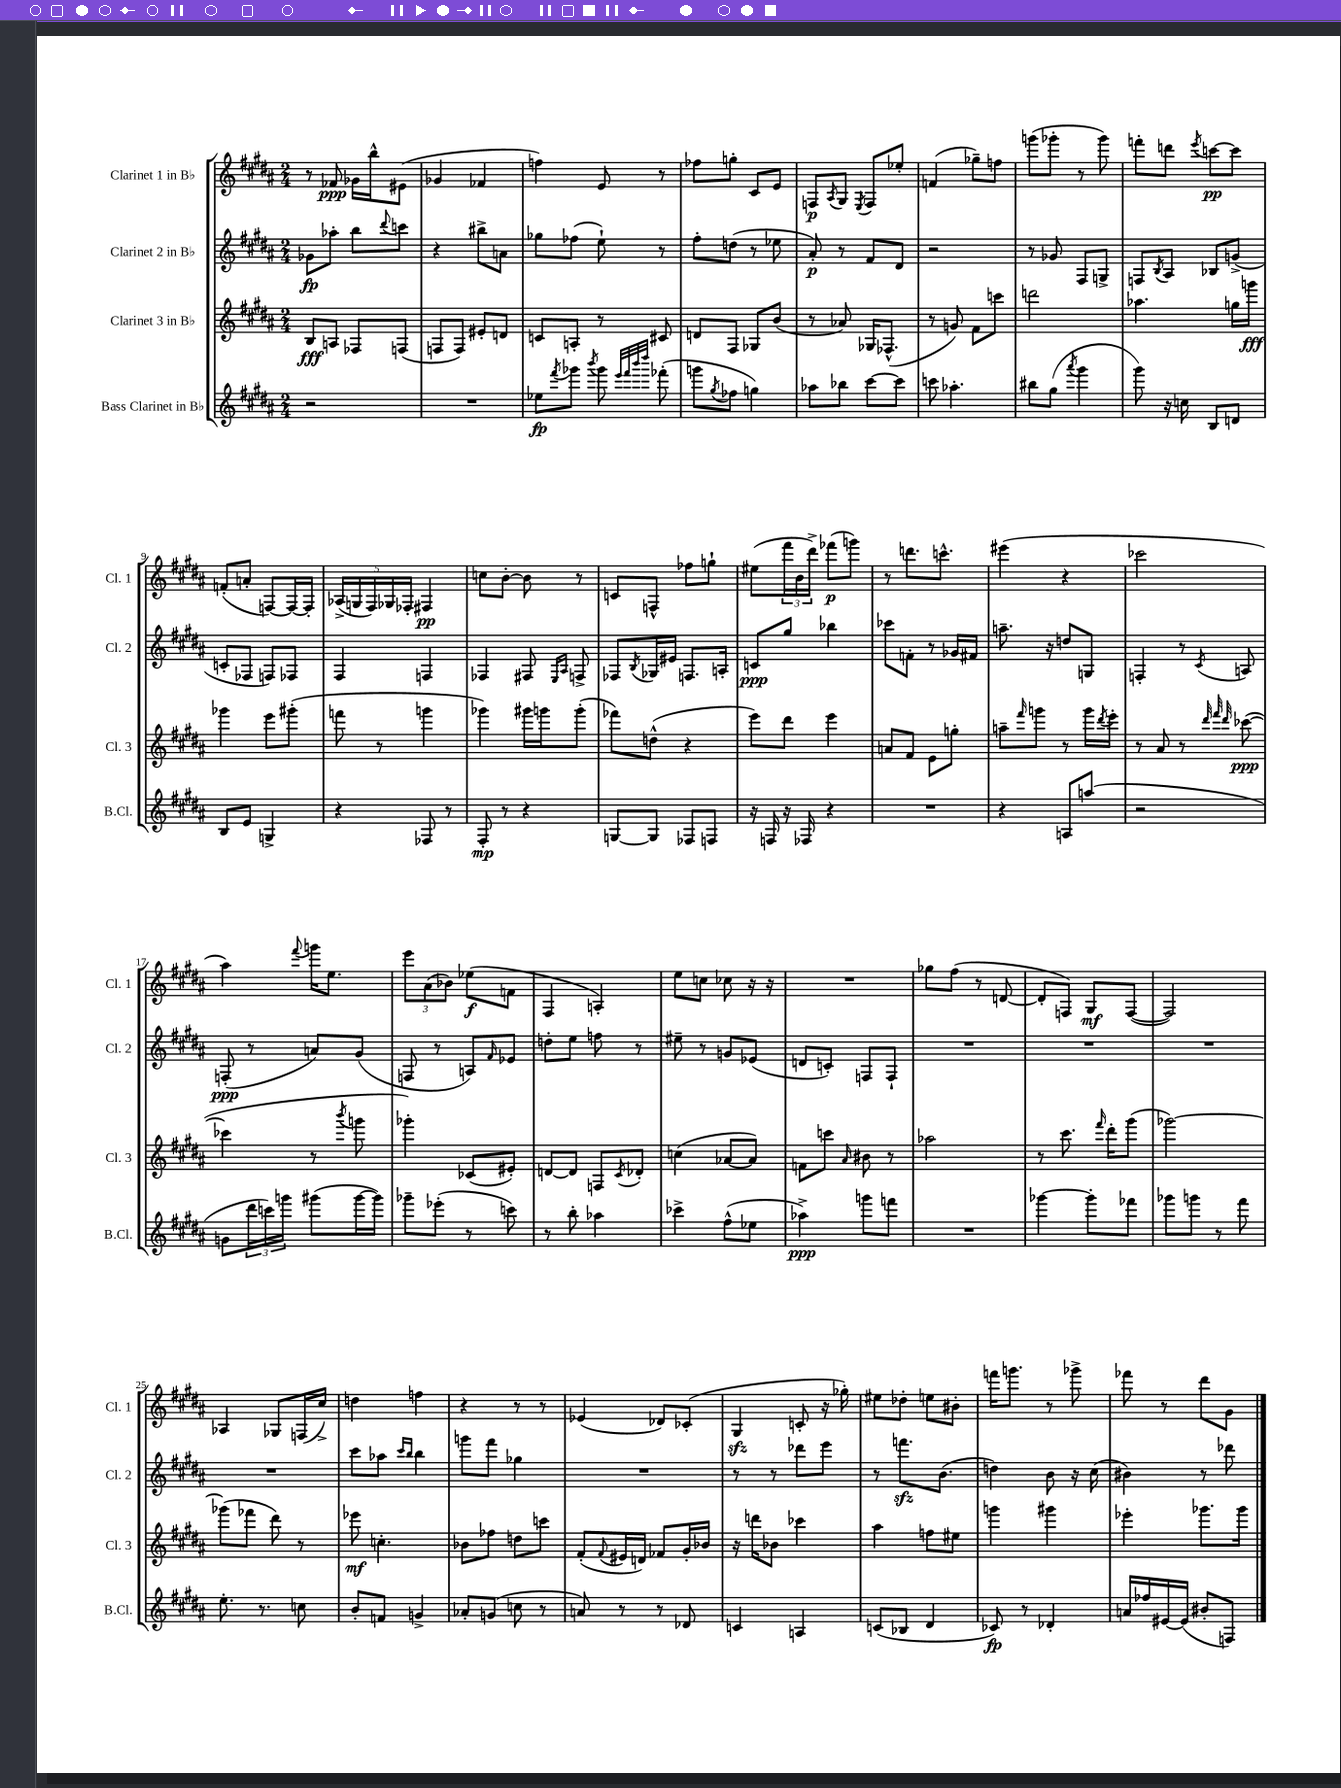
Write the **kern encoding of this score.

**kern	**kern	**kern	**kern
*staff4	*staff3	*staff2	*staff1
*clefG2	*clefG2	*clefG2	*clefG2
*k[f#c#g#d#a#]	*k[f#c#g#d#a#]	*k[f#c#g#d#a#]	*k[f#c#g#d#a#]
*M2/4	*M2/4	*M2/4	*M2/4
2r	8B	8g-	8r
.	8A	8aa-'	8f-
.	8F-	8bb	16g-
.	.	.	16bb^^
.	.	8qqddd#	.
.	(8F	8ccc	(8e#
=	=	=	=
2r	8F	4r	4g-
.	8F)	.	.
.	8e#'	8bb#^	4f-
.	8d	8a	.
=	=	=	=
8ee-	8c	8gg-	4ff)
8qfff#	.	.	.
8ggg-	8A'	(8ff-	.
8qbbb	.	.	.
8ggg-	8r	8ee`)	8e
32qqeee	.	.	.
32qqfff#	.	.	.
32qqbbb	.	.	.
32qqdddd#	.	.	.
(8fff-'	8c#	8r	8r
=	=	=	=
8ggg	8d	8ff#'	8ff-
8qgg#	.	.	.
8ff-	8F#	(8dd	8gg'
4gg)	8G-	8r	8c#
.	(8b	8ee-	8e
=	=	=	=
8aa-	8r	8a#')	8F
.	.	.	8qA#
8bb-	8a-)	8r	8G#
.	.	.	8qE
[8ccc#	16G-	8f#	8F
.	(8.F-^^	.	.
8ccc#]	.	8d#	8ee-'
=	=	=	=
8ccc	8r	2r	(4f
4.aa-'	8g)	.	.
.	8f#	.	8gg-~)
.	8ccc	.	8ff
=	=	=	=
8bb#	2ddd	8r	(8ggg
(8gg#	.	8g-	8ggg-'
8qaaa#	.	.	.
4ggg#	.	8F#	8r
.	.	8G^	8ggg-)
=	=	=	=
8ggg#)	4.aa-	8F	8fff'
.	.	8qB	.
16r	.	8A#	8ddd
16cc	.	.	.
.	.	.	8qeee
8B	.	8B-	[8ccc
8d	16gg	(8g^	8ccc]
.	16ggg	.	.
=	=	=	=
8B	4ggg-	8c'	(8f'
8e	.	8F-	8a'
4G^	8eee	8F)	[8F)
.	(8ggg#'	8F-	16F_
.	.	.	16F']
=	=	=	=
4r	8fff	4F#	(20A-^
.	.	.	20G
.	.	.	20F#)
.	8r	.	.
.	.	.	20G-
.	.	.	20F-'
8F-	4ggg	4F	4F#
8r	.	.	.
=	=	=	=
8F#'	4ggg-)	4F-	8cc
8r	.	.	[8b'
4r	16ggg#	8F#	8b]
.	16ggg	.	.
.	.	16qqE	.
.	.	16qqA#	.
.	(8ggg'	8F^	8r
=	=	=	=
[8G	8fff-)	8F-	8c
.	.	8qB	.
8G]	(8dd^^	16G-	8F^^
.	.	16e#	.
8F-	4r	8.F	8ff-
8F	.	.	8gg`
.	.	16A'	.
=	=	=	=
16r	8eee)	8c	(8ee#
16F	.	.	.
16r	8ddd#	8gg#	24fff#
.	.	.	24b
16F-	.	.	.
.	.	.	24ddd#^)
4r	4eee	4bb-	(8fff-
.	.	.	8ggg)
=	=	=	=
2r	8a	8ccc-	8r
.	8f#	8f'	8.ddd
.	8e	8r	.
.	.	.	8.ccc^^
.	8gg'	16g-	.
.	.	16f#	.
=	=	=	=
4r	8aa~	8.aa~	(4eee#
.	16qqfff#	.	.
.	8ggg	.	.
.	.	16r	.
8A	8r	8dd	4r
(8aa	16ggg	8G	.
.	8qddd#	.	.
.	16eee'	.	.
=	=	=	=
2r	8r	4F'	2ccc-
.	8a#	.	.
.	8r	8r	.
.	32qqddd#	.	.
.	32qqfff#	.	.
.	32qqddd#	8qc#	.
.	([8ccc-	8A	.
=	=	=	=
8g	4ccc-]	(8F'	4aa#)
24ddd#	.	8r	.
24ccc)	.	.	.
24ggg	.	.	.
.	.	.	8qqfff#
(8ggg#	8r	8a)	16ggg
.	.	.	8.ee
.	8qbbb	.	.
[16ggg#	8ggg	(8g#	.
16ggg#])	.	.	.
=	=	=	=
8ggg-~	4ggg-')	8F	12eee
.	.	.	(12a#
(8eee-'	.	8r	.
.	.	.	12b-)
8r	(8c-	8A)	(8ee-
.	.	16qqf#	.
8ccc)	8e#')	8e-	8f
=	=	=	=
8r	[8d	8dd'	4F#
8bb'	8d]	8ee	.
4aa-	8F	8ff	4A')
.	8qc#	.	.
.	8d-'	8r	.
=	=	=	=
4ccc-^	(4cc	8ee#~	8ee
.	.	8r	8cc
(8ff#^^	[8a-	8g	8cc-
8ee-	8a-])	(8e-	16r
.	.	.	16r
=	=	=	=
4aa-^)	8f	8d	2r
.	8ccc	8c')	.
.	16qqa#	.	.
8ggg	8b#	8F	.
8fff	8r	8F`	.
=	=	=	=
2r	2aa-	2r	8gg-
.	.	.	(8ff#
.	.	.	8r
.	.	.	[8d
=	=	=	=
[4ggg-	8r	2r	8d']
.	8.ccc#	.	8F)
8ggg-']	.	.	8G#
.	16qqfff#	.	.
.	16ddd#'	.	.
8fff-	(8ggg#	.	([8F
=	=	=	=
8ggg-	[2ggg-)	2r	2F])
8ggg	.	.	.
8r	.	.	.
8fff#	.	.	.
=	=	=	=
8.ee'	(8ggg-]	2r	4A-
.	8fff-	.	.
8.r	.	.	.
.	8ddd#)	.	8G-
8cc	8r	.	(16F
.	.	.	16cc#^)
=	=	=	=
8b'	8eee-	8ccc#	4dd
8f	4.cc'	8aa-	.
.	.	16qqccc#	.
.	.	16qqbb	.
4g^	.	4bb	4ff
=	=	=	=
8a-'	8b-	8ggg	4r
(8g	8ff-	8fff#	.
8cc	8dd	4gg-	8r
8r	8ccc	.	8r
=	=	=	=
8a)	(8f#'	2r	(4e-
.	8qqf#	.	.
8r	16e#	.	.
.	16d)	.	.
8r	8f-	.	8d-)
8d-	16g#'	.	(8c-'
.	16b-	.	.
=	=	=	=
4c	16r	8r	4G#
.	16ddd	.	.
.	8b-	8r	.
4A	4ccc-	8ddd-	8c'
.	.	8eee	16r
.	.	.	16gg-')
=	=	=	=
(8c	4aa#	8r	8ee#
8B-	.	8.fff	8dd-'
4d#	8ff	.	8ee
.	.	(8.b	.
.	8ee#	.	8b#'
=	=	=	=
8c-)	4ggg	4dd)	16fff
.	.	.	8.ggg
8r	.	.	.
4d-'	4ggg#	8b	8r
.	.	16r	8ggg-^
.	.	(16cc#	.
=	=	=	=
16a	4eee-'	4b#)	8fff-
16ff-	.	.	.
[16e#	.	.	8r
(16e#]	.	.	.
8b#'	8.ggg-	8r	8ddd#
8F)	.	8ddd-	8g#
.	16ggg-	.	.
==	==	==	==
*-	*-	*-	*-
